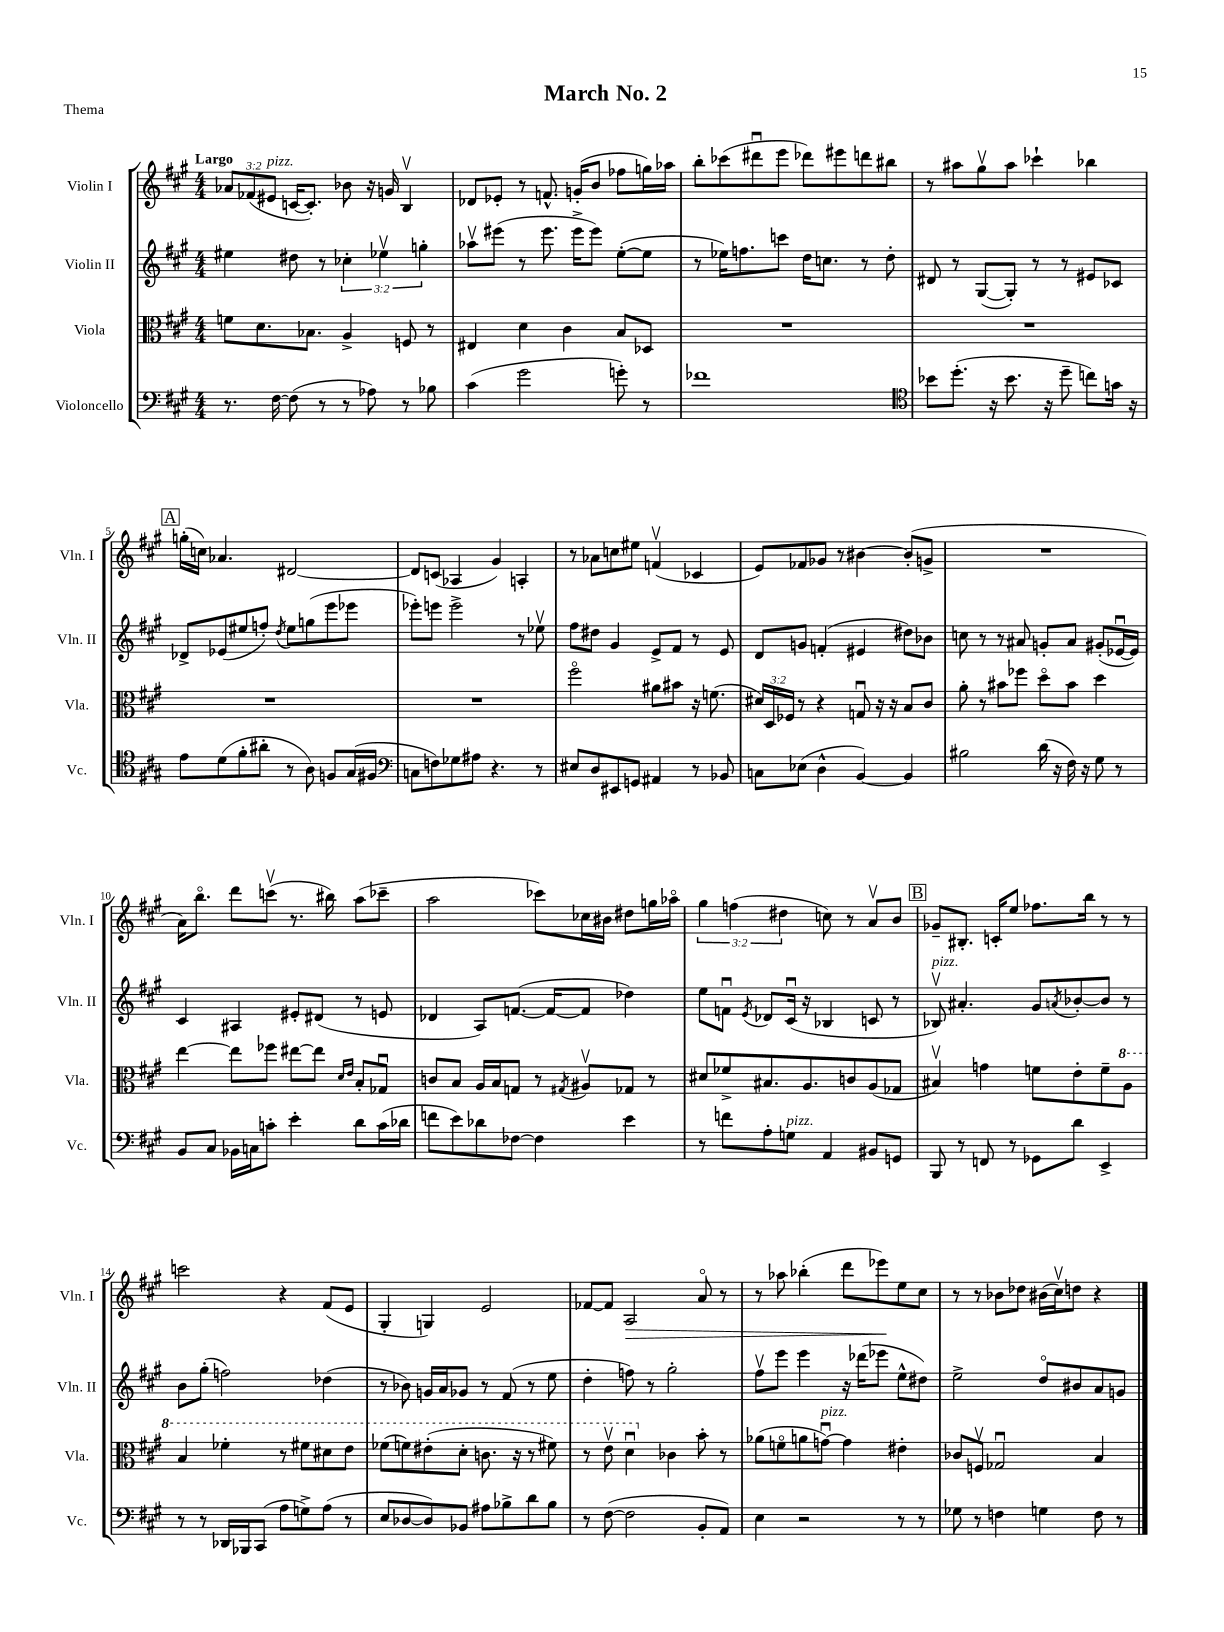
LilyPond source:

\header { title = "March No. 2" piece = "Thema" }
<<
\new StaffGroup <<
\new Staff = "s0" \with { instrumentName = "Violin I" shortInstrumentName = "Vln. I" } {
    \clef treble \key a \major \numericTimeSignature \time 4/4 \override Staff.TupletNumber.text = #tuplet-number::calc-fraction-text \tempo "Largo"
    \tuplet 3/2 { aes'8 fes'8( eis'8^\markup { \italic "pizz." } } c'16~ c'8.-.) bes'8 r16 g'16 b4\upbow |
    des'8 ees'8-. r8 f'8.-^ g'16-.( b'8 fes''8 g''16) aes''16 |
    b''8-. ces'''8( dis'''8\downbow e'''8 des'''8) eis'''8 d'''8 bis''8 |
    r8 ais''8 gis''8\upbow ais''8 ces'''4-! bes''4 |
    \mark \markup { \box "A" } g''16-.( c''16) aes'4. dis'2~ |
    dis'8 c'8( aes4 gis'4) a4-. |
    r8 aes'8 c''8 eis''8 f'4\upbow( ces'4 |
    e'8) fes'8 ges'8 r8 bis'4~ bis'8-.( g'8-> |
    R1 |
    a'16) b''8.\flageolet d'''8 c'''8\upbow( r8. bis''16) a''8( ces'''8-- |
    a''2 ces'''8) ces''16 bis'16 dis''8 g''16 aes''16\flageolet |
    \tuplet 3/2 { gis''4 f''4( dis''4 } c''8) r8 a'8\upbow b'8 |
    \mark \markup { \box "B" } ges'8-- bis8.-. c'16-. e''8 fes''8. b''16 r8 r8 |
    c'''2 r4 fis'8( e'8 |
    gis4-. g4) e'2 |
    fes'8~ fes'8 a2\> a'8\flageolet r8 |
    r8 aes''8 bes''4-.( d'''8 ees'''8\!) e''8 cis''8 |
    r8 r8 bes'8 des''8 bis'16( cis''16\upbow) d''8 r4 \bar "|." |
}
\new Staff = "s1" \with { instrumentName = "Violin II" shortInstrumentName = "Vln. II" } {
    \clef treble \key a \major \numericTimeSignature \time 4/4 \override Staff.TupletNumber.text = #tuplet-number::calc-fraction-text
    eis''4 dis''8 r8 \tuplet 3/2 { ces''4-. ees''4\upbow g''4-. } |
    aes''8\upbow eis'''8( r8 eis'''8. eis'''16-> eis'''8) e''8~-.( e''8 |
    r8 ees''16) f''8. c'''8 d''16 c''8. r8 d''8-. |
    dis'8 r8 gis8~( gis8-.) r8 r8 eis'8 ces'8 |
    \mark \markup { \box "A" } des'8-> ees'8( eis''8 f''8-.) \acciaccatura { d''8 } eis''8 g''8( e'''8 ees'''8 |
    ees'''8-.) e'''8 e'''2-> r8 ees''8\upbow |
    fis''8 dis''8 gis'4 e'8-> fis'8 r8 e'8 |
    d'8 g'8 f'4-.( eis'4 dis''8) bes'8 |
    c''8 r8 r8 ais'8 g'8-. ais'8 gis'8-.( ees'16~\downbow ees'16) |
    cis'4 ais4 eis'8-. dis'8( r8 e'8 |
    des'4 a8) f'8.~( f'16~ f'8 des''4) |
    e''8 f'8\downbow \acciaccatura { e'8 } des'8 cis'16\downbow( r16 bes4 c'8 r8 |
    \mark \markup { \box "B" } bes8\upbow^\markup { \italic "pizz." }) ais'4.-. gis'8 \acciaccatura { a'8 } bes'8~-. bes'8 r8 |
    b'8 gis''8-.( f''2) des''4( |
    r8 bes'8) g'16 a'16 ges'8 r8 fis'8( r8 e''8 |
    d''4-. f''8) r8 gis''2-. |
    fis''8\upbow e'''8 e'''4 r16 des'''16( ees'''8 e''8-^ dis''8) |
    e''2-> d''8\flageolet bis'8 a'8 g'8 \bar "|." |
}
\new Staff = "s2" \with { instrumentName = "Viola" shortInstrumentName = "Vla." } {
    \clef alto \key a \major \numericTimeSignature \time 4/4 \override Staff.TupletNumber.text = #tuplet-number::calc-fraction-text
    f'8 d'8. bes8. a4-> f8 r8 |
    eis4 d'4 cis'4 b8 des8 |
    R1 |
    R1 |
    \mark \markup { \box "A" } R1 |
    R1 |
    fis''2\flageolet ais'8 bis'8 r16 f'8.( |
    \tuplet 3/2 { dis'16) d16 fes16 } r8 r4 g8\downbow r16 r16 b8 cis'8 |
    a'8-. r8 bis'8 fes''8 d''8\flageolet bis'8 d''4 |
    e''4~ e''8 fes''8 eis''8~ eis''8 \grace { d'16 e'16 } b8-. ges8\downbow |
    c'8 b8 a16 b16 g8 r8 \acciaccatura { gis8 } ais8\upbow ges8 r8 |
    dis'8 fes'8-> bis8. a8. c'8 a8( ges8 |
    \mark \markup { \box "B" } bis4\upbow) g'4 f'8 e'8-. f'8-- \ottava #1 a'8 |
    b'4 fes''4-. r8 fis''8 dis''8 e''8 |
    fes''8( f''8) eis''8-.( d''8-. c''8. r16 r8 fis''8) |
    r8 e''8\upbow d''4\downbow \ottava #0 ces'4 b'8-. r8 |
    aes'8( f'8\flageolet a'8 g'8~\downbow^\markup { \italic "pizz." }) g'4 eis'4-. |
    ces'8 f8\upbow ges2\downbow b4 \bar "|." |
}
\new Staff = "s3" \with { instrumentName = "Violoncello" shortInstrumentName = "Vc." } {
    \clef bass \key a \major \numericTimeSignature \time 4/4
    r8. fis16~ fis8( r8 r8 aes8) r8 bes8 |
    cis'4( gis'2 g'8-.) r8 |
    fes'1 |
    \clef tenor bes'8 d''8.-.( r16 bes'8. r16 d''8-- c''8) g'16 r16 |
    \mark \markup { \box "A" } e'8 d'8( fis'8-. ais'8-. r8 a8) f8 gis16( fis16 |
    \clef bass c8 f8) ges8 ais8 r4. r8 |
    eis8 d8 eis,8 g,8 ais,4 r8 bes,8 |
    c8 ees8( d4-^ b,4~) b,4 |
    bis2 d'16( r16 fis16) r16 gis8 r8 |
    b,8 cis8 bes,16 c16 c'8-. e'4-. d'8 c'16( des'16 |
    f'8 e'8) des'8 fes8~ fes4 e'4 |
    r8 f'8 a8-. g8^\markup { \italic "pizz." } a,4 bis,8 g,8 |
    \mark \markup { \box "B" } b,,8 r8 f,8 r8 ges,8 d'8 e,4-> |
    r8 r8 des,16 bes,,16 cis,8( a8 g8->) a8( r8 |
    e8 des8~ des8) bes,8 ais8 bes8-> d'8 bes8 |
    r8 fis8~( fis2 b,8-. a,8) |
    e4 r2 r8 r8 |
    ges8 r8 f4 g4 f8 r8 \bar "|." |
}
>>
>>
